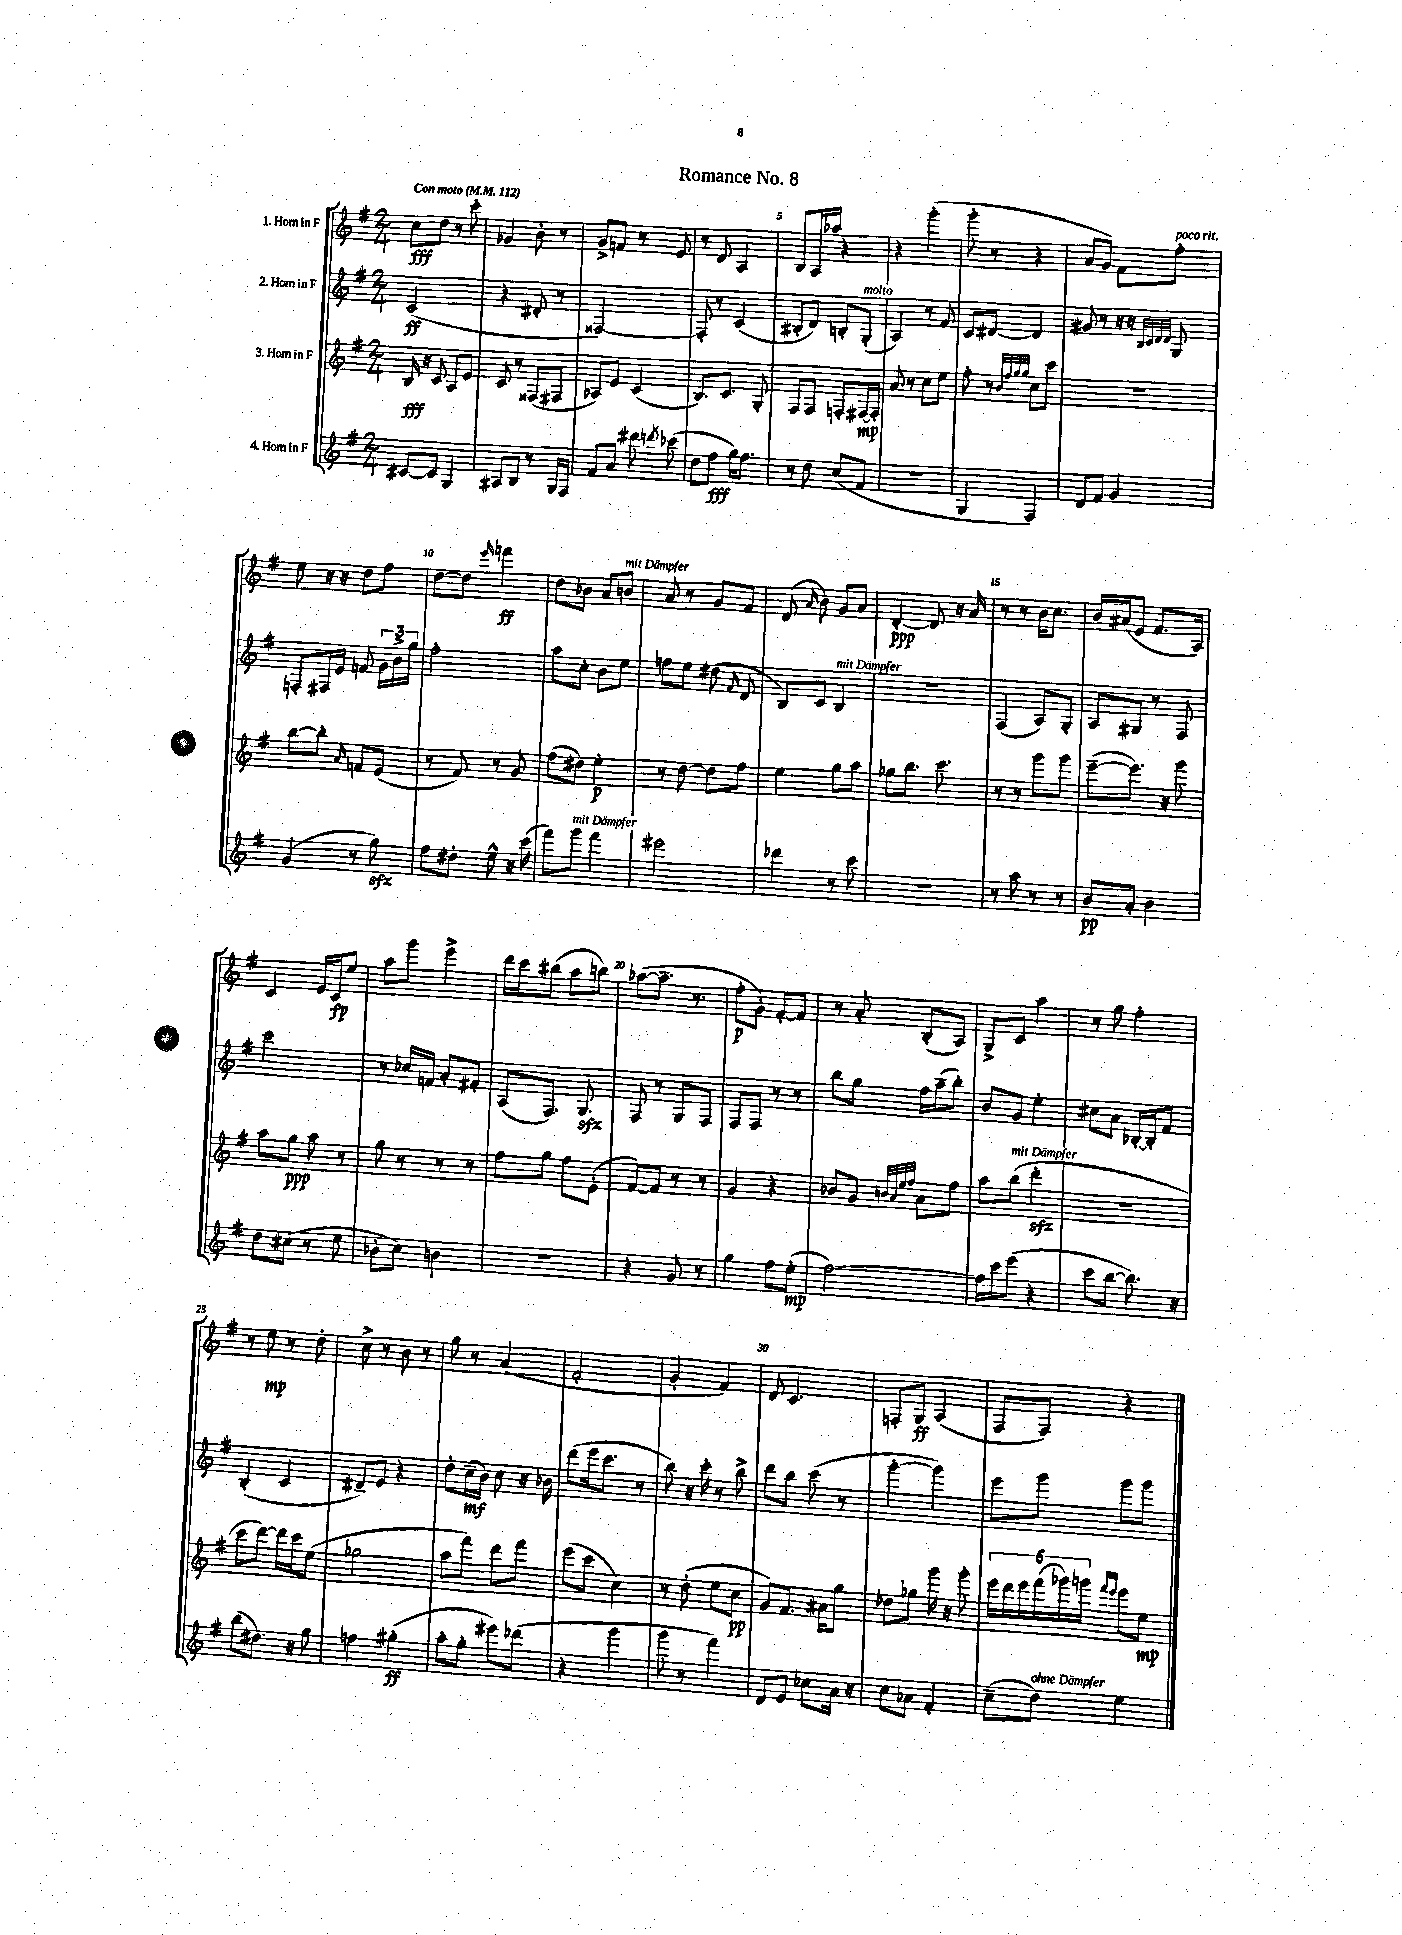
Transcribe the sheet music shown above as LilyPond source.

\header { title = "Romance No. 8" }
<<
\new StaffGroup <<
\new Staff = "s0" \with { instrumentName = "1. Horn in F" } {
    \clef treble \key g \major \numericTimeSignature \time 2/4 \tempo "Con moto" 4 = 112
    \autoBeamOff c''8[\fff d''8] r8 c'''8-. |
    ges'4 b'8-. r8 |
    g'8[-> f'8] r8 e'8 |
    r8 d'8 a4 |
    b8[ a16 aes''16] r4 |
    r4 g'''4-.( |
    g'''8-. r8 r4 |
    a'8[ g'8]) fis'8[ fis''8]-.^\markup { \italic "poco rit." } |
    e''8 r16 r16 d''8[ fis''8] |
    d''8[~ d''8] \grace { e'''16 } f'''4\ff |
    d''8[ bes'8] a'8[ b'8]^\markup { \italic "mit Dämpfer" } |
    a'8 r8 g'8[ fis'8] |
    d'8( \grace { a'16 } b'8) g'8[ a'8] |
    d'4~-.\ppp d'8 r16 a'16 |
    r8 r8 b'16[ c''8.] |
    b'16[ ais'16( e'8] fis'8.[ a16]) |
    c'4 e'16[ c'16\fp e''8] |
    a''8[ g'''8] e'''4-> |
    d'''16[ c'''16 bis''8]( a''8[ b''8]) |
    aes''8[~( aes''8.]-- r8. |
    fis''8[-.\p g'8]-.) fis'8[~-. fis'8] |
    r8 a'8-. b8[-.( a8]) |
    g8[-> c'8] a''4 |
    r8 g''8 fis''4-. |
    r8 e''8\mp r8 d''8-. |
    c''8-> r8 b'8 r8 |
    g''8 r8 a'4( |
    fis'2-. |
    g'4-. fis'4) |
    d'8 c'4. |
    f8[-. g8]\ff a4( |
    fis8[ fis8]) r4 \bar "|." |
}
\new Staff = "s1" \with { instrumentName = "2. Horn in F" } {
    \clef treble \key g \major \numericTimeSignature \time 2/4
    \autoBeamOff c'2\ff( |
    r4 dis'8-. r8 |
    fisis2~) |
    fisis8-. r8 c'4( |
    bis8[-. d'8]) b8[-. g8]-.^\markup { \italic "molto" }( |
    a4) r8 fis'8 |
    c'8[ dis'8]~ dis'4 |
    gis'8 r8 r16 r16 \grace { b32[ c'32 d'32 d'32] } g8 |
    f8[-. fis16 e'16] f'8 \tuplet 3/2 { g'16[ b'16-> g''16] } |
    fis''2-. |
    a''8[ c''8]-. b'8[ e''8] |
    f''8[ e''8] dis''8( \grace { fis'16 } d'8 |
    b8[) c'8] b4^\markup { \italic "mit Dämpfer" } |
    r2 |
    fis4( a8[) g8]-. |
    a8[ gis8] r8 fis8 |
    c'''2 |
    r8 ces''16[ f'16] a'8[-. fis'8]-. |
    a8[( fis8.]) g8.\sfz |
    fis8 r8 g8[ fis8] |
    fis8[ fis8] r8 r8 |
    b''8[ g''8] fis''16[ a''16--( b''8]-.) |
    b'8[ g'8] e''4-. |
    cis''8[ a'8] bes16[~-. bes16-. fis'8] |
    b4-.( c'4 |
    dis'8[--) e'8] r4 |
    d''8[-. c''16--\mf( b'16]) c''8 r16 bes'16 |
    d'''8[( e'''16 c'''8.] r8 |
    b''8) r16 c'''16-. r8 b''8-> |
    d'''8[ b''8] c'''8( r8 |
    g'''4~-. g'''4) |
    e'''8[ g'''8] g'''8[ g'''8] \bar "|." |
}
\new Staff = "s2" \with { instrumentName = "3. Horn in F" } {
    \clef treble \key g \major \numericTimeSignature \time 2/4
    \autoBeamOff b16\fff r16 c'8 a8[ e'8] |
    c'8 r8 fisis8[( fis8] |
    aes8[) e'8] c'4( |
    b8.[) c'8.] g8-. |
    fis8[ fis8] f8[-. fis16~\mp fis16]-. |
    a'8 r8 c''8[ e''8] |
    fis''8-. r8 \grace { b'32[ fis''32 g''32 g''32] } c''8[ c'''8] |
    R2 |
    b''8[~ b''8]-. \grace { a'16 } f'8[ e'8]( |
    r8 fis'8) r8 g'8 |
    fis''8[( dis''8]) e''4-.\p |
    r8 d''8~ d''8[ fis''8] |
    e''4 g''8[ a''8] |
    ges''8[ b''8.] c'''8. |
    r8 r8 g'''8[ g'''8] |
    e'''8[~--( e'''8.]) r16 g'''8 |
    a''8[ g''8]\ppp a''8 r8 |
    g''8 r8 r8 r8 |
    fis''8[ g''8] fis''8[ e'8]-.( |
    fis'8[~) fis'8] r8 r8 |
    g'4 r4 |
    bes'8[ g'8] \grace { b'32[ a'32 e''32 fis''32] } a'8[ fis''8] |
    a''8[ b''8]^\markup { \italic "mit Dämpfer" }( d'''4-.\sfz |
    r2 |
    c'''8[ d'''8]~) d'''16[ c'''16 e''8]( |
    ges''2 |
    a''8[ fis'''8]) d'''8[ fis'''8] |
    e'''8[( c'''8] c''4) |
    r8 d''8-.( e''8[ c''8]\pp |
    g'8[) fis'8.] ais'16[ g''8] |
    des''8[ ges''8] g'''16 r16 g'''8-. |
    \tuplet 6/4 { e'''16[ d'''16 e'''16 fis'''16( ges'''16) g'''16] } \grace { fis'''16[ e'''16] } e'''8[ e''8]\mp \bar "|." |
}
\new Staff = "s3" \with { instrumentName = "4. Horn in F" } {
    \clef treble \key g \major \numericTimeSignature \time 2/4
    \autoBeamOff cis'8[~ cis'8] g4 |
    ais8[ b8] r8 g16[ fis16] |
    fis'8[ a'8] dis'''8 \acciaccatura { d'''8 } ces'''8( |
    d''8[ fis''8]\fff g''16[) fis''8.] |
    r8 d''8 c''8[( fis'8] |
    R2 |
    g4 fis4) |
    d'8[ fis'8] g'4 |
    g'4( r8 g''8\sfz) |
    fis''8[ dis''8]-. e''8-^ r16 c'''16( |
    fis'''8[) g'''8]^\markup { \italic "mit Dämpfer" } fis'''4 |
    eis'''2 |
    des'''4 r8 c'''8 |
    r2 |
    r8 a''8 r8 r8 |
    b'8[\pp a'8]-. b'4 |
    d''8[ cis''8]( r8 e''8 |
    bes'8[-. c''8]) b'4 |
    r2 |
    r4 g'8 r8 |
    g''4 fis''8[ e''8]-.\mp( |
    fis''2~) |
    fis''16[ c'''16 e'''8]( r4 |
    c'''8[ b''8]~ b''8.) r16 |
    b''8[( dis''8.]) r16 g''8 |
    f''4 gis''4-.\ff( |
    a''8[-. g''8]-. eis'''8[) des'''8]( |
    r4 g'''4 |
    g'''8 r8 fis'''4) |
    d'8[ e'8] ces''8[ a'16] r16 |
    c''8[ aes'8] fis'4-. |
    c''8[--( d''8]^\markup { \italic "ohne Dämpfer" }) e''4 \bar "|." |
}
>>
>>
\layout { \context { \Score \override BarNumber.break-visibility = ##(#f #t #t) barNumberVisibility = #(every-nth-bar-number-visible 5) } }
